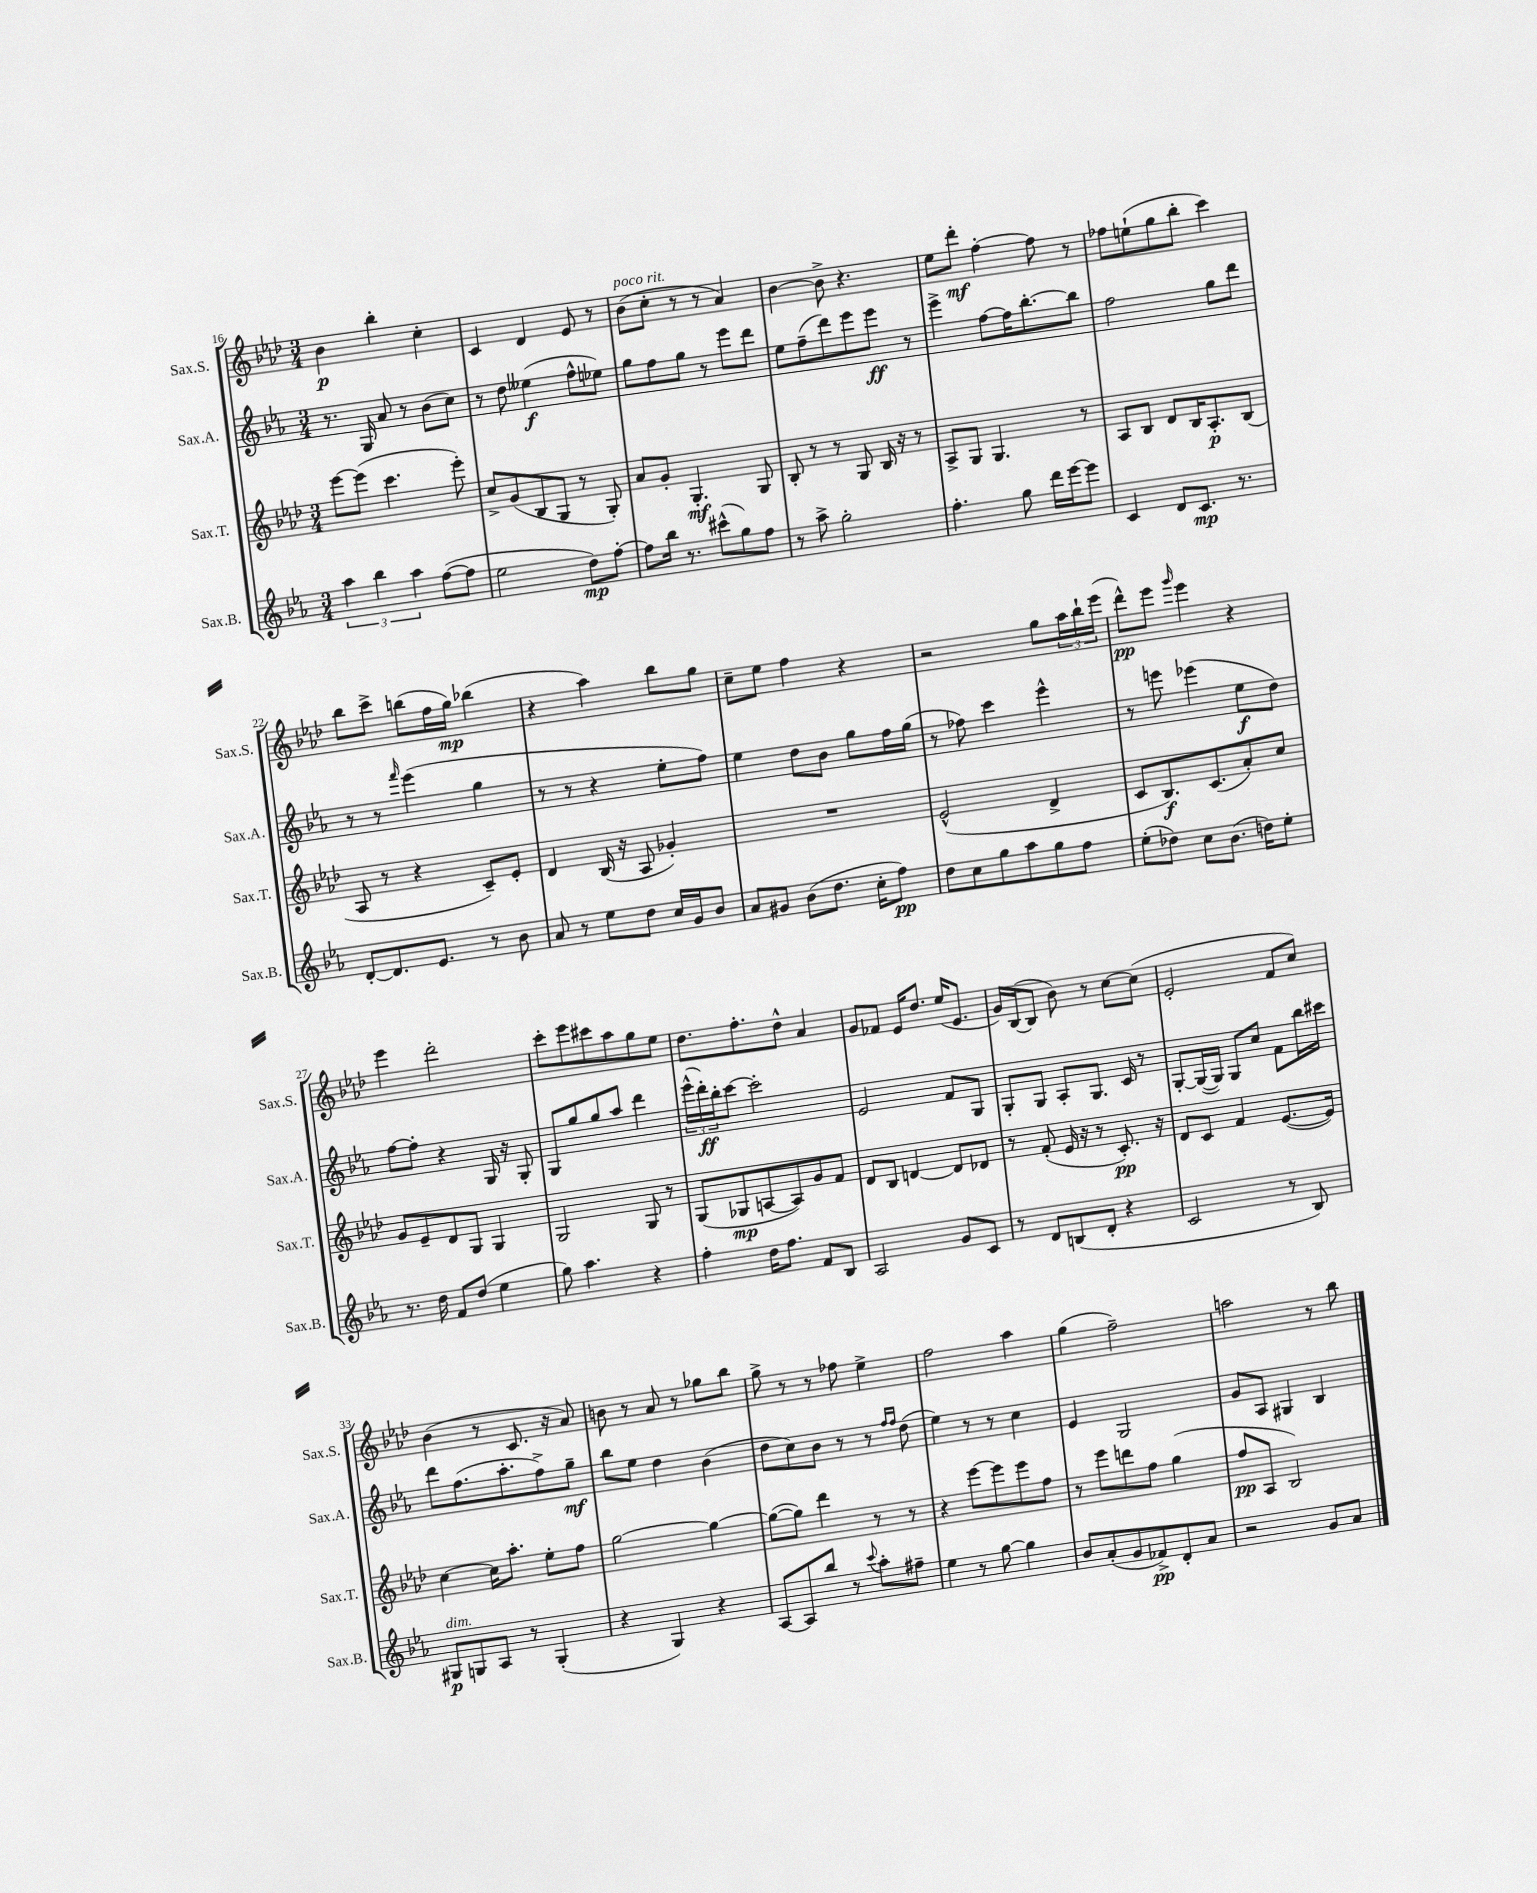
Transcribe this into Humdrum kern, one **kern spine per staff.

**kern	**kern	**kern	**kern
*staff4	*staff3	*staff2	*staff1
*clefG2	*clefG2	*clefG2	*clefG2
*k[b-e-a-]	*k[b-e-a-d-]	*k[b-e-a-]	*k[b-e-a-d-]
*M3/4	*M3/4	*M3/4	*M3/4
6aa-	[8eee-	8.r	4b-
.	(8eee-]	.	.
6bb-	.	.	.
.	.	16G	.
.	4.ccc	8a-	4bb-'
6aa-	.	.	.
.	.	8r	.
([8ff	.	(8b-	4cc'
8ff]	8eee-')	8cc)	.
=	=	=	=
2ee-	8cc^	8r	4c
.	(8g	8dd	.
.	8B-	(4ee--	4d-
.	8G	.	.
8dd)	8r	8ff^^	8e-
[8ff'	8G')	8ee-)	8r
=	=	=	=
8ff]	8a-	8gg	(8b-
16bb-	8g'	8ff	8cc'
8.r	.	.	.
.	4.G'	8gg	8r
(8ccc#^^	.	8r	8r
8gg)	.	8eee-	4a-)
8ff	8G	8ddd	.
=	=	=	=
8r	8B-'	8ee-	[4b-
8aa-^	8r	(8ff~	.
2gg'	8r	8ddd)	8b-^]
.	8G	8eee-	4.r
.	16B-	8eee-	.
.	16r	.	.
.	8r	8r	.
=	=	=	=
4.ff'	8A-^	4eee-^	8ee-
.	8G	.	8ddd-'
.	4.G	[8ff	[4ff'
8gg	.	16ff]	.
.	.	[8.bb-'	.
16ddd	.	.	8ff]
[16eee-	.	.	.
8eee-]	8r	8bb-]	8r
=	=	=	=
4c	8A-	2ff	8ff-
.	8B-	.	(8ee`
8d	8d-	.	8gg
8.c	16B-	.	8bb-'
.	8.A-'	.	.
.	.	8gg	4ccc)
8.r	.	.	.
.	(8B-	8ddd	.
=	=	=	=
[8d'	8A-	8r	8bb-
8.d]	8r	8r	8ccc^
.	.	16qqfff	.
.	4r	(4eee-	(8bb
8.e-	.	.	.
.	.	.	16ff
.	.	.	16gg)
8r	8c~)	4gg	(4bb-
8b-	8e-'	.	.
=	=	=	=
8a-	4d-	8r	4r
8r	.	8r	.
8ee-	(16B-	4r	4aa-)
.	16r	.	.
8dd	8A-	.	.
16cc	4g-')	8ee-'	8bb-
16g	.	.	.
8b-	.	8ff)	8gg
=	=	=	=
8a-	2.r	4ee-	8cc~
8g#	.	.	8ee-
(8b-	.	8dd	4ff
8.dd	.	8b-	.
.	.	8gg	4r
16cc'	.	.	.
8ff)	.	16ff	.
.	.	(16gg	.
=	=	=	=
8dd	(2e-^^	8r	2r
8cc	.	8ff-)	.
8gg	.	4ccc	.
8aa-	.	.	.
8gg	4d-^	4eee-^^	8gg
8ff	.	.	24aa-
.	.	.	24bb-`
.	.	.	(24eee-
=	=	=	=
(8ee-'	8c	8r	8ddd-^^)
8dd-)	8.B-)	8eee	8eee-
.	.	.	16qqggg
8cc	.	(4eee-	4eee-
.	(8.c	.	.
(8.b-	.	.	.
.	8a-')	8ee-	4r
16dd)	.	.	.
8ee-'	8cc	8dd)	.
=	=	=	=
8.r	8g	[8ff	4eee-
.	8e-~	8ff']	.
16dd	.	.	.
8f	8d-	4r	2ddd-'
(8dd	8G	.	.
4ee-	4G	16G	.
.	.	16r	.
.	.	8G'	.
=	=	=	=
8gg)	2G	8G	8ccc'
4.aa-	.	8gg	8eee-
.	.	8gg	8ccc#
.	.	8aa-	8aa-
4r	8G	4ddd	8gg
.	8r	.	8ee-
=	=	=	=
4ff'	(8G	(24eee-^^	8.dd-
.	.	24ddd')	.
.	.	24bb-'	.
.	8G-	[8ccc	.
.	.	.	8.ff'
16dd	[8A	2ccc']	.
8.ff	.	.	.
.	8A])	.	8dd-^^
8f	8g	.	4a-
8B-	8f	.	.
=	=	=	=
2A-	8d-	2e-	8g
.	8B-	.	8f-
.	[4d	.	16e-
.	.	.	8.dd-
8g	8d]	8f	(16ee-
.	.	.	8.e-
8c	8d-	8G	.
=	=	=	=
8r	8r	8G'	16g)
.	.	.	([16B-
8d	(8f'	8G	8B-]
(8B	16e-	8A-'	8b-)
.	16r	.	.
8d'	8r	8.G	8r
4r	8.c')	.	[8cc
.	.	16c	.
.	.	8r	(8cc]
.	16r	.	.
=	=	=	=
2c	8d-	[8G'	2e-'
.	8c	(16G_	.
.	.	16G])	.
.	4f	8G	.
.	.	8cc	.
8r	([8.e-	8f	8f
8B-)	.	16bb-	8cc)
.	16e-])	16ccc#	.
=	=	=	=
8G#	[4cc	8ddd	(4b-
8G	.	(8.ff	.
8A-	16cc]	.	8r
.	8.aa-'	8.aa-'	.
8r	.	.	8.c
(4G'	8ee-'	8ff^)	.
.	.	.	16r
.	8ff	8gg~	8a-)
=	=	=	=
4r	[2gg	8bb-	8b
.	.	8ee-	8r
4G)	.	4dd	8a-
.	.	.	8r
4r	4gg_	(4b-	8gg-
.	.	.	8bb-
=	=	=	=
[8A-	(8gg_	8dd	8gg^
8A-]	8gg])	8cc)	8r
8bb-	4ddd-	8b-	8r
8r	.	8r	8ff-
8qqccc	.	.	.
8aa-'	8r	8r	4ee-^
.	.	16qqff	.
.	.	16qqff	.
8ff#~	8r	(8dd	.
=	=	=	=
4ee-	4r	4ee-)	2ff
8r	[8eee-	8r	.
[8gg	8eee-]	8r	.
4gg]	8eee-	4cc	4aa-
.	8ff	.	.
=	=	=	=
8b-	8r	4e-	(4gg
(8a-'	8eee-	.	.
8g	8ddd	2G	2ff~)
8f-^)	8ff	.	.
8d'	(4gg	.	.
8a-	.	.	.
=	=	=	=
2r	8ff	8g	2aa
.	8A-	8A-	.
.	2B-)	4G#	.
8g	.	4B-	8r
8a-	.	.	8bb-
==	==	==	==
*-	*-	*-	*-
